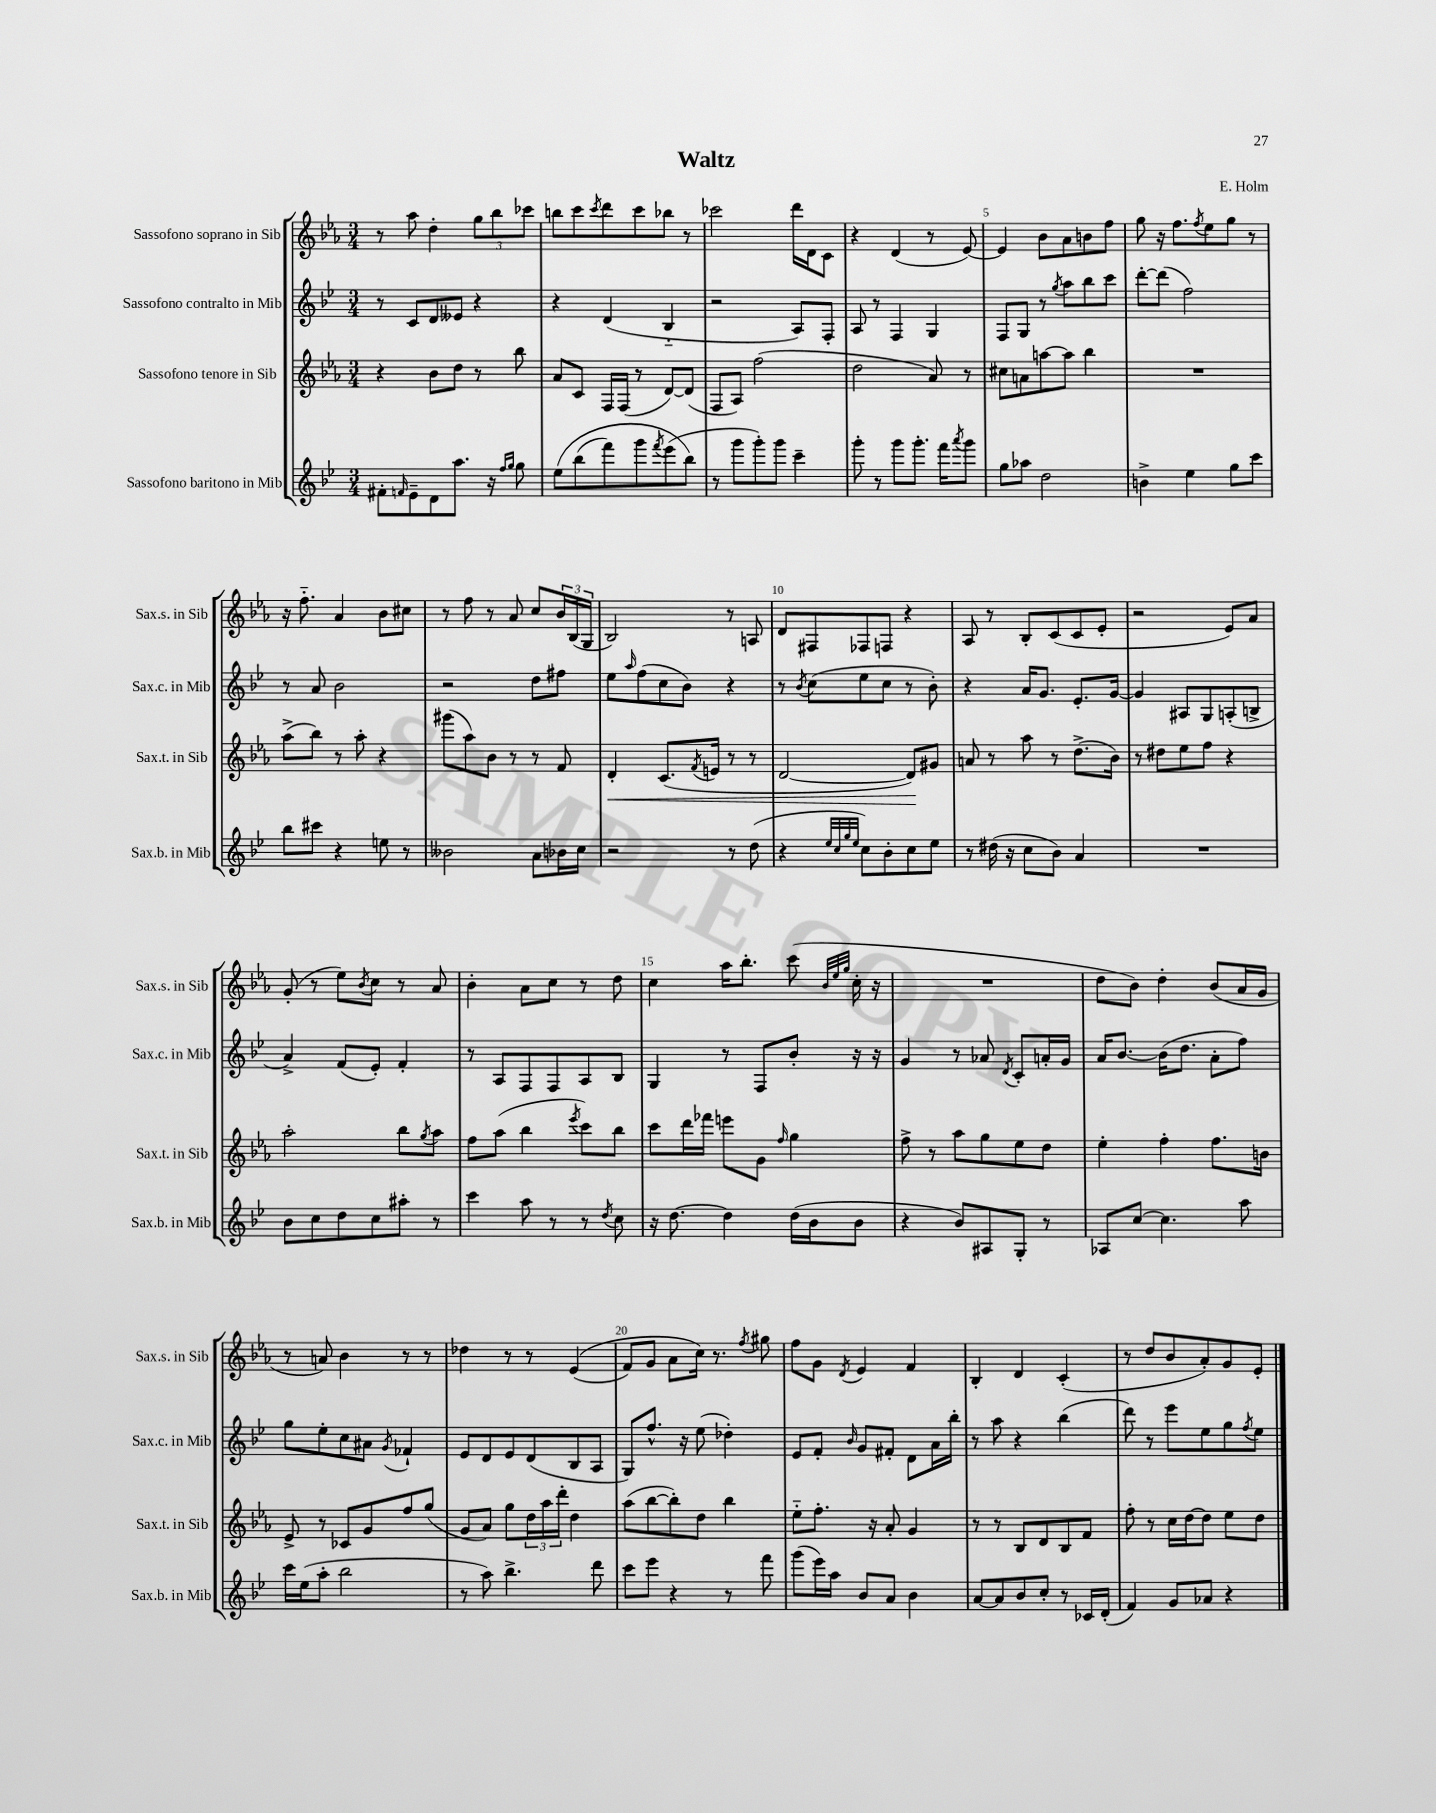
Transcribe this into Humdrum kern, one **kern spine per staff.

**kern	**kern	**kern	**kern
*staff4	*staff3	*staff2	*staff1
*clefG2	*clefG2	*clefG2	*clefG2
*k[b-e-]	*k[b-e-a-]	*k[b-e-]	*k[b-e-a-]
*M3/4	*M3/4	*M3/4	*M3/4
8f#'	4r	8r	8r
16qqf	.	.	.
8e-~	.	8c	8aa-
8d	8b-	8d	4dd'
8.aa	8dd	8e--	.
.	8r	4r	12gg
16r	.	.	.
.	.	.	12bb-
16qqff	.	.	.
16qqgg	.	.	.
8gg	8bb-	.	.
.	.	.	12ccc-
=	=	=	=
&(8ee-	8a-	4r	8bb
(8bb-	8c	.	8ccc
.	.	.	8qccc
8fff)	16F	(4d	8ddd
.	(16F	.	.
8ggg	8r	.	8ccc
8qfff	.	.	.
(8eee-	[8d)	4B-'~	8bb-
8bb-&)	(8d]	.	8r
=	=	=	=
8r	8F	2r	2ccc-
8ggg	8A-)	.	.
8ggg')	(2ff	.	.
8ggg	.	.	.
4ccc~	.	8A)	16ddd
.	.	.	16d
.	.	8F'	8c
=	=	=	=
8ggg'	2dd	8A	4r
8r	.	8r	.
8ggg	.	4F	(4d
8.ggg'	.	.	.
.	8a-)	4G	8r
16fff	.	.	.
8qaaa	.	.	.
8ggg	8r	.	[8e-)
=	=	=	=
8gg	8cc#	8F	4e-]
8aa-	8a	8G	.
2dd	[8aa	8r	8b-
.	.	8qgg	.
.	8aa]	8aa	8a-
.	4bb-	8bb-	8b
.	.	8ccc	8ff
=	=	=	=
4b^	2.r	[8ddd'	8gg
.	.	(8ddd]	16r
.	.	.	8.ff
4ee-	.	2ff)	.
.	.	.	8qff
.	.	.	8ee-
8gg	.	.	8gg
8ccc	.	.	8r
=	=	=	=
8bb-	(8aa-^	8r	16r
.	.	.	8.ff'~
8ccc#	8bb-)	8a	.
4r	8r	2b-	4a-
.	8aa-'	.	.
8ee	4r	.	8b-
8r	.	.	8cc#
=	=	=	=
2b--	(8ggg#	2r	8r
.	8aa-)	.	8ff
.	8b-	.	8r
.	8r	.	8a-
8a	8r	8dd	8cc
16b-	8f	8ff#	24b-
.	.	.	(24B-
16cc	.	.	.
.	.	.	24G
=	=	=	=
2r	4d'	8ee-	2B-)
.	.	16qqaa	.
.	.	(8ff	.
.	(8.c	8cc	.
.	.	8b-)	.
.	8qf	.	.
.	16e	.	.
8r	8r	4r	8r
(8dd	8r	.	8A
=	=	=	=
4r	[2d	8r	8d
.	.	8qb-	.
.	.	(8cc	8F#
32qqee-	.	.	.
32qqcc	.	.	.
32qqgg	.	.	.
32qqee-	.	.	.
8cc)	.	8ee-	8F-
8b-'	.	8cc	8F
8cc	8d])	8r	4r
8ee-	8g#	8b-')	.
=	=	=	=
8r	8a	4r	8A-
(16dd#	8r	.	8r
16r	.	.	.
8cc	8aa-	16a	8B-'
.	.	8.g	.
8b-)	8r	.	(8c
4a	(8.dd^	8.e-'	8c
.	.	.	8e-'
.	16b-)	[16g	.
=	=	=	=
2.r	8r	4g]	2r
.	8dd#	.	.
.	8ee-	8A#	.
.	8ff	8G	.
.	4r	(8A'	8e-)
.	.	8B^	8a-
=	=	=	=
8b-	2aa-'	4a^)	(8g'
8cc	.	.	8r
8dd	.	(8f	8ee-)
.	.	.	8qb-
8cc	.	8e-')	8cc
8aa#'	8bb-	4f'	8r
.	8qgg	.	.
8r	8aa-	.	8a-
=	=	=	=
4ccc	8ff	8r	4b-'
.	(8aa-	8A	.
8aa	4bb-	8F	8a-
8r	.	8F	8cc
.	8qeee-	.	.
8r	8ccc)	8A	8r
8qdd	.	.	.
8cc	8bb-	8B-	8dd
=	=	=	=
16r	8ccc	4G	4cc
[8.dd	.	.	.
.	16ddd	.	.
.	16fff-	.	.
4dd]	8eee	8r	16aa-
.	.	.	8.bb-'
.	8g	8F	.
.	16qqff	.	.
(16dd	4gg	8b-'	(8ccc
16b-	.	.	.
.	.	.	32qqb-
.	.	.	32qqee-
.	.	.	32qqgg
8b-	.	16r	16cc'
.	.	16r	16r
=	=	=	=
4r	8ff^	4g	2.r
.	8r	.	.
8b-)	8aa-	8r	.
8A#	8gg	8a-	.
.	.	8qd	.
8G'	8ee-	8c'	.
8r	8dd	16a'	.
.	.	16g	.
=	=	=	=
8A-	4ee-'	16a	8dd
.	.	[8.b-	.
[8cc	.	.	8b-)
4.cc]	4ff'	(16b-]	4dd'
.	.	8.dd	.
.	8.ff	8a'	(8b-
8aa	.	8ff)	16a-
.	16b	.	16g
=	=	=	=
16ccc	8e-^	8gg	8r
(16ee-	.	.	.
8aa'	8r	8ee-'	8a)
2bb-	8c-	8cc	4b-
.	8g	8a#	.
.	.	8qg	.
.	8ff	4f-`	8r
.	(8gg	.	8r
=	=	=	=
8r	8g	8e-	4dd-
8aa)	8a-)	8d	.
4.bb-^	8gg	8e-	8r
.	24dd	(8d	8r
.	24aa-	.	.
.	24ddd'	.	.
.	4dd	8B-	&((4e-
8ddd	.	8A	.
=	=	=	=
8ccc	(8aa-	8G)	8f)
8eee-	[8bb-	8.ff^^	8g
4r	8bb-'])	.	8a-
.	.	16r	.
.	8dd	(8ee-	16cc&)
.	.	.	8.r
8r	4bb-	4dd-')	.
.	.	.	8qff
8fff	.	.	8gg#
=	=	=	=
(8ggg	8ee-'~	8e-	8ff
16eee-)	8.ff'	8f'	8g
16aa	.	.	.
.	.	16qqb-	8qd
8b-	.	8g	4e-
.	16r	.	.
8a	8a-'	8f#'	.
4b-	4g	8d	4f
.	.	16a	.
.	.	16bb-'	.
=	=	=	=
[8a	8r	8r	4B-'
8a]	8r	8aa	.
8b-	8B-	4r	4d
8cc'	8d	.	.
8r	8B-	(4bb-	(4c'
16c-	8f	.	.
(16d'	.	.	.
=	=	=	=
4f)	8ff'	8ddd)	8r
.	8r	8r	8dd
8g	16cc	8eee-	8b-
.	[16dd	.	.
8a-	8dd]	8ee-	8a-')
4r	8ee-	8gg	8g
.	.	8qff	.
.	8dd	8ee-	8e-'
==	==	==	==
*-	*-	*-	*-
